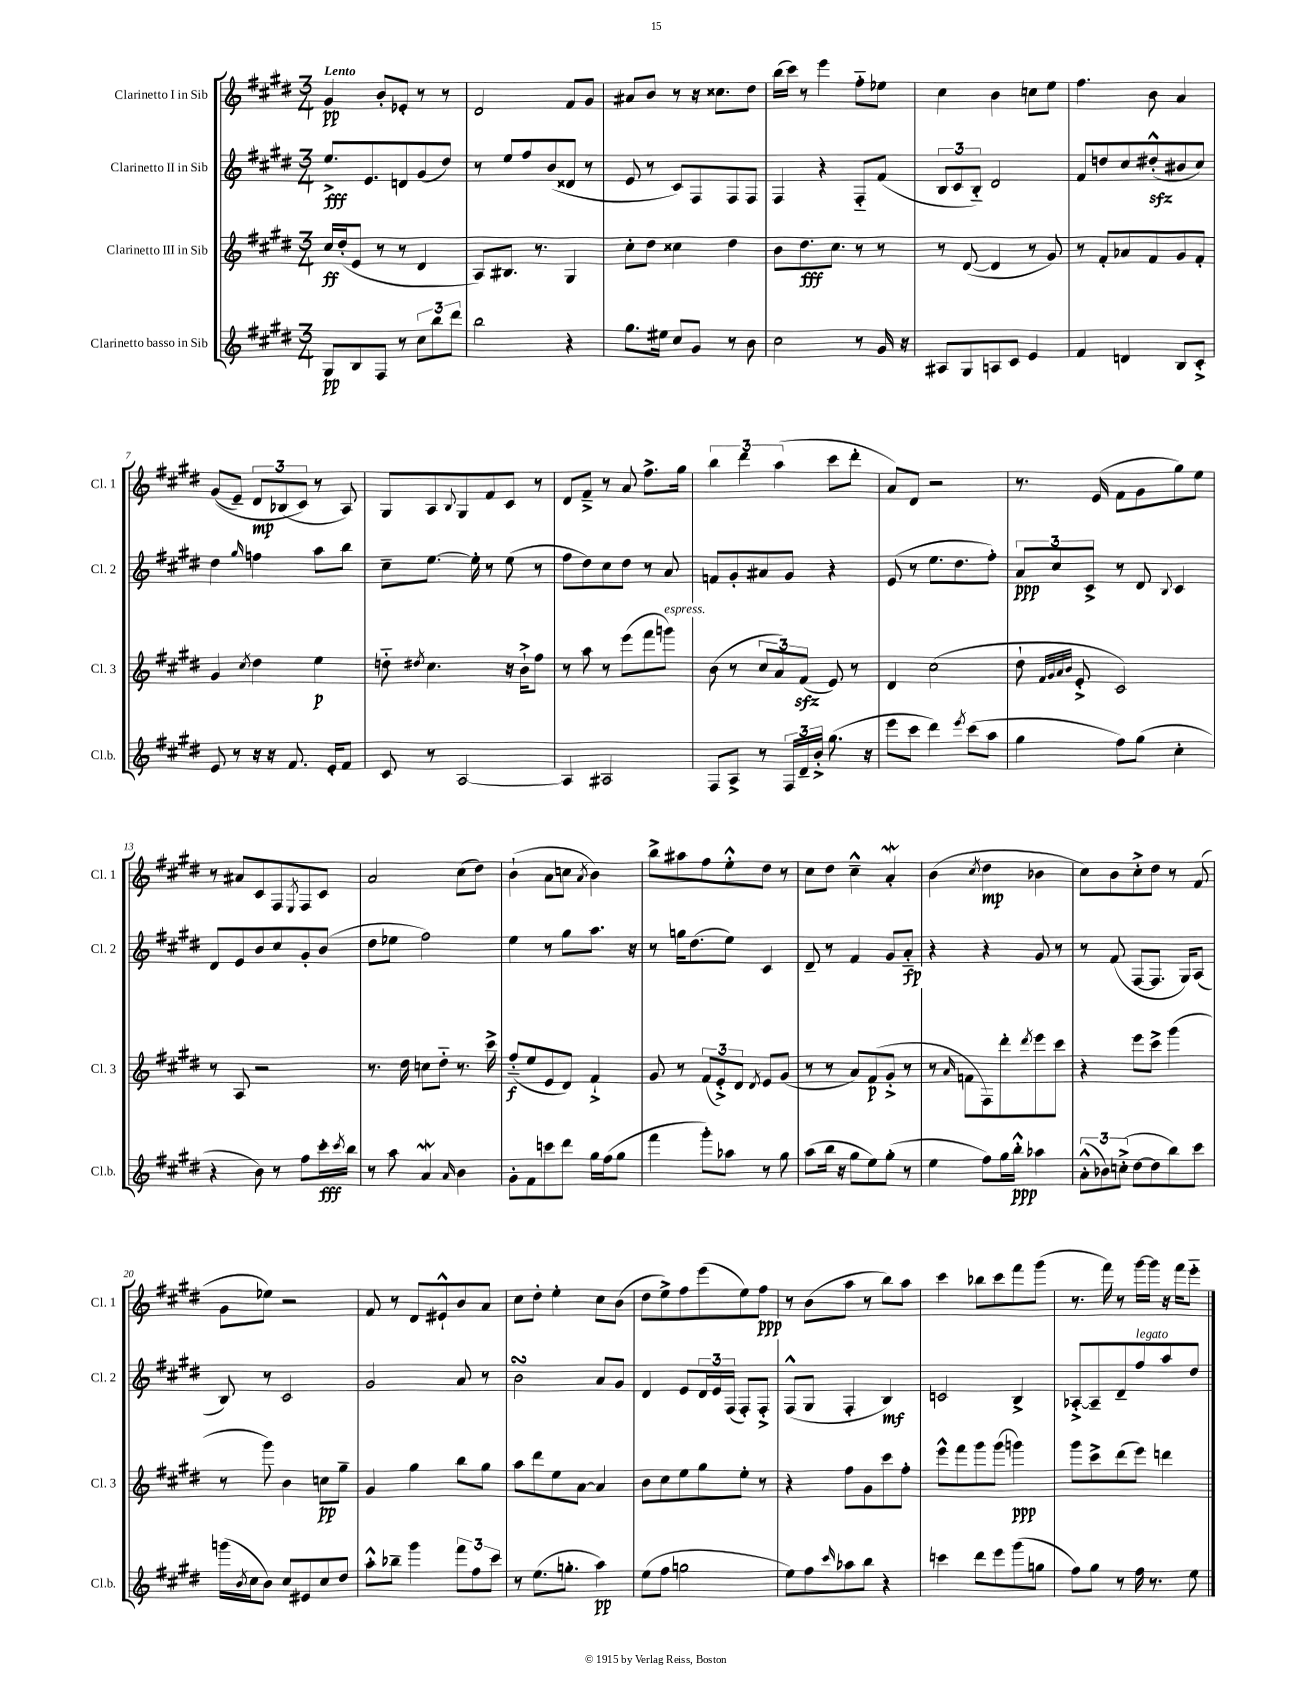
<<
\new StaffGroup <<
\new Staff = "s0" \with { instrumentName = "Clarinetto I in Sib" shortInstrumentName = "Cl. 1" } {
    \clef treble \key e \major \numericTimeSignature \time 3/4 \tempo "Lento"
    gis'4\pp b'8-. ees'8-. r8 r8 |
    dis'2 fis'8 gis'8 |
    ais'8 b'8 r8 r16 cisis''8. dis''8 |
    b''16( cis'''16) r8 e'''4 fis''8-_ ees''8 |
    cis''4 b'4 c''8 e''8 |
    fis''4. b'8 a'4 |
    gis'8(\( e'8--) \tuplet 3/2 { dis'8\mp bes8( cis'8\) } r8 a8) |
    gis8 a8 \appoggiatura { b8 } gis8 fis'8 cis'8 r8 |
    dis'8 fis'8---> r8 a'8 fis''8.-> gis''16 |
    \tuplet 3/2 { b''4 dis'''4 a''4( } cis'''8 dis'''8-. |
    a'8) dis'8 r2 |
    r8. e'16( fis'8 gis'8 gis''8) e''8 |
    r8 ais'8 cis'8 fis8 \acciaccatura { e8 } fis8 cis'8 |
    a'2 cis''8( dis''8) |
    b'4-!( a'8 c''8 \acciaccatura { a'8 } b'4) |
    b''8-> ais''8 fis''8 e''8-.-^ dis''8 r8 |
    cis''8 dis''8 cis''4---^ a'4-.\mordent |
    b'4( \acciaccatura { cis''8 } dis''4\mp bes'4 |
    cis''8) b'8 cis''8-.-> dis''8 r8 fis'8( |
    gis'8 ees''8) r2 |
    fis'8 r8 dis'8 eis'8-!-^ b'8 a'8 |
    cis''8 dis''8-. e''4-. cis''8 b'8( |
    dis''8 e''8->) fis''8 e'''8( e''8) fis''8\ppp |
    r8 b'8( a''8 r8 b''8) a''8 |
    cis'''4 bes''8 cis'''8 fis'''8 gis'''8( |
    r8. fis'''16) r8 gis'''16~ gis'''16 r16 fis'''16 e'''8-_ \bar "|." |
}
\new Staff = "s1" \with { instrumentName = "Clarinetto II in Sib" shortInstrumentName = "Cl. 2" } {
    \clef treble \key e \major \numericTimeSignature \time 3/4
    e''8.->\fff e'8. d'8 gis'8( dis''8) |
    r8 e''8 fis''8 b'8( disis'8 r8 |
    e'8 r8 cis'8) fis8 fis8 fis8 |
    fis4 r4 fis8-_ fis'8( |
    \tuplet 3/2 { b8 cis'8 b8-_) } dis'2 |
    fis'8 d''8 cis''8 dis''8-.-^\sfz( bis'8 cis''8) |
    dis''4 \grace { gis''16 } f''4 a''8 b''8 |
    cis''8-- e''8.~ e''16-. r8 e''8( r8 |
    fis''8 dis''8) cis''8 dis''8 r8 a'8 |
    f'8 gis'8-. ais'8 gis'8 r4 |
    e'8( r8 e''8. dis''8. fis''8-.) |
    \tuplet 3/2 { a'8\ppp cis''8 cis'8-> } r8 dis'8 \appoggiatura { b8 } cis'4 |
    dis'8 e'8 b'8 cis''8 gis'8-. b'8( |
    dis''8 ees''8 fis''2) |
    e''4 r8 gis''8 a''8. r16 |
    r8 g''16 dis''8.( e''8) cis'4 |
    dis'8-- r8 fis'4 gis'8 a'8-_\fp |
    r4 r4 gis'8 r8 |
    r8 fis'8( fis8~ fis8. gis16) a8( |
    b8) r8 cis'2 |
    gis'2 a'8 r8 |
    b'2\turn a'8 gis'8 |
    dis'4 e'8 \tuplet 3/2 { dis'16 e'16 fis16( } fis8-.) fis8-.-> |
    fis8-^( gis8 fis4-. b4\mf) |
    c'2 b4-> |
    aes8~-.-> aes8-- dis'8-- fis''8^\markup { \italic "legato" } a''8 dis''8 \bar "|." |
}
\new Staff = "s2" \with { instrumentName = "Clarinetto III in Sib" shortInstrumentName = "Cl. 3" } {
    \clef treble \key e \major \numericTimeSignature \time 3/4
    cis''16\ff dis''16-.( e'8 r8 r8 dis'4 |
    a8) bis8. r8. gis4 |
    cis''8-. dis''8 cisis''4 dis''4 |
    b'8 dis''8.\fff cis''8. r8 r8 |
    r8 dis'8~( dis'4 r8 gis'8) |
    r8 fis'8-. aes'8 fis'8 gis'8 fis'8-. |
    gis'4 \acciaccatura { cis''8 } dis''4 e''4\p |
    d''8-_ \acciaccatura { dis''8 } cis''4. r16 b'16-!-> fis''8 |
    r8 a''8 r8 e'''8( fis'''8 g'''8^\markup { \italic "espress." }) |
    b'8( r8 \tuplet 3/2 { cis''8 a'8) fis'8\sfz( } e'8) r8 |
    dis'4 cis''2( |
    dis''8-! \grace { fis'32 gis'32 a'32 b'32 } e'8-.-> cis'2) |
    r8 a8 r2 |
    r8. dis''16 c''8 dis''8-_ r8. cis'''16-> |
    fis''8-_\f( e''8 e'8 dis'8) fis'4-!-> |
    gis'8 r8 \tuplet 3/2 { fis'8( e'8-.->) dis'8 } \acciaccatura { dis'8 } e'8 gis'8( |
    r8 r8 a'8) fis'8\p( gis'8-.-> r8 |
    r8 \grace { a'16 } f'8 fis8) dis'''8-. \acciaccatura { dis'''8 } e'''8 cis'''8 |
    r4 e'''8 cis'''8-> gis'''4( |
    r8 gis'''8) b'4 c''8\pp gis''8-- |
    gis'4 gis''4 b''8 gis''8 |
    a''8 dis'''8 e''8 a'8~ a'4 |
    b'8 cis''8 e''8 gis''8 e''8-. r8 |
    r4 fis''8 gis'8 cis'''8 fis''8-. |
    e'''8-^ fis'''8 gis'''8 gis'''8( g'''4\ppp) |
    gis'''8 cis'''8-> dis'''8( e'''8) d'''4 \bar "|." |
}
\new Staff = "s3" \with { instrumentName = "Clarinetto basso in Sib" shortInstrumentName = "Cl.b." } {
    \clef treble \key e \major \numericTimeSignature \time 3/4
    gis8\pp b8 fis8 r8 \tuplet 3/2 { cis''8 b''8 dis'''8 } |
    b''2 r4 |
    gis''8. eis''16 cis''8 gis'8 r8 b'8 |
    cis''2 r8 gis'16 r16 |
    ais8 gis8 a8 cis'8 e'4 |
    fis'4 d'4 b8 cis'8-.-> |
    e'8 r8 r16 r16 fis'8. e'16-. fis'8 |
    cis'8 r8 a2~ |
    a4 ais2 |
    fis8 a8-> r8 \tuplet 3/2 { fis16 dis'16-- b'16-.-> } gis''8.( r16 |
    e'''8 cis'''8 dis'''4) \acciaccatura { e'''8 } cis'''8( a''8 |
    gis''4 fis''8) gis''8( cis''4-. |
    r4 b'8) r8 fis''8 cis'''16-.\fff \acciaccatura { cis'''8 } b''16 |
    r8 a''8 a'4\mordent \grace { a'16 } b'4 |
    gis'8-. fis'8 c'''8 dis'''8 gis''16 fis''16( gis''8 |
    fis'''4 gis'''8-.) aes''8 r8 gis''8 |
    a''8( b''16 r16 gis''8 e''8) gis''8-.( r8 |
    e''4 fis''8) gis''16 b''16-.-^\ppp aes''4 |
    \tuplet 3/2 { a'8-.-^( bes'8) c''8-.->( } dis''8~ dis''8 b''8) cis'''8 |
    g'''16( \acciaccatura { b'8 } cis''16 b'8) cis''8 eis'8 cis''8 dis''8 |
    a''8-.-^ bes''8-- gis'''4 \tuplet 3/2 { fis'''8 fis''8 cis'''8 } |
    r8 e''8.( g''8.-. a''4\pp) |
    e''8( fis''8 g''2 |
    e''8) fis''8 \grace { cis'''16 } aes''8 b''8 r4 |
    c'''4 dis'''8 e'''8 gis'''8( g''8 |
    fis''8) gis''8 r8 fis''16 r8. e''8 \bar "|." |
}
>>
>>
